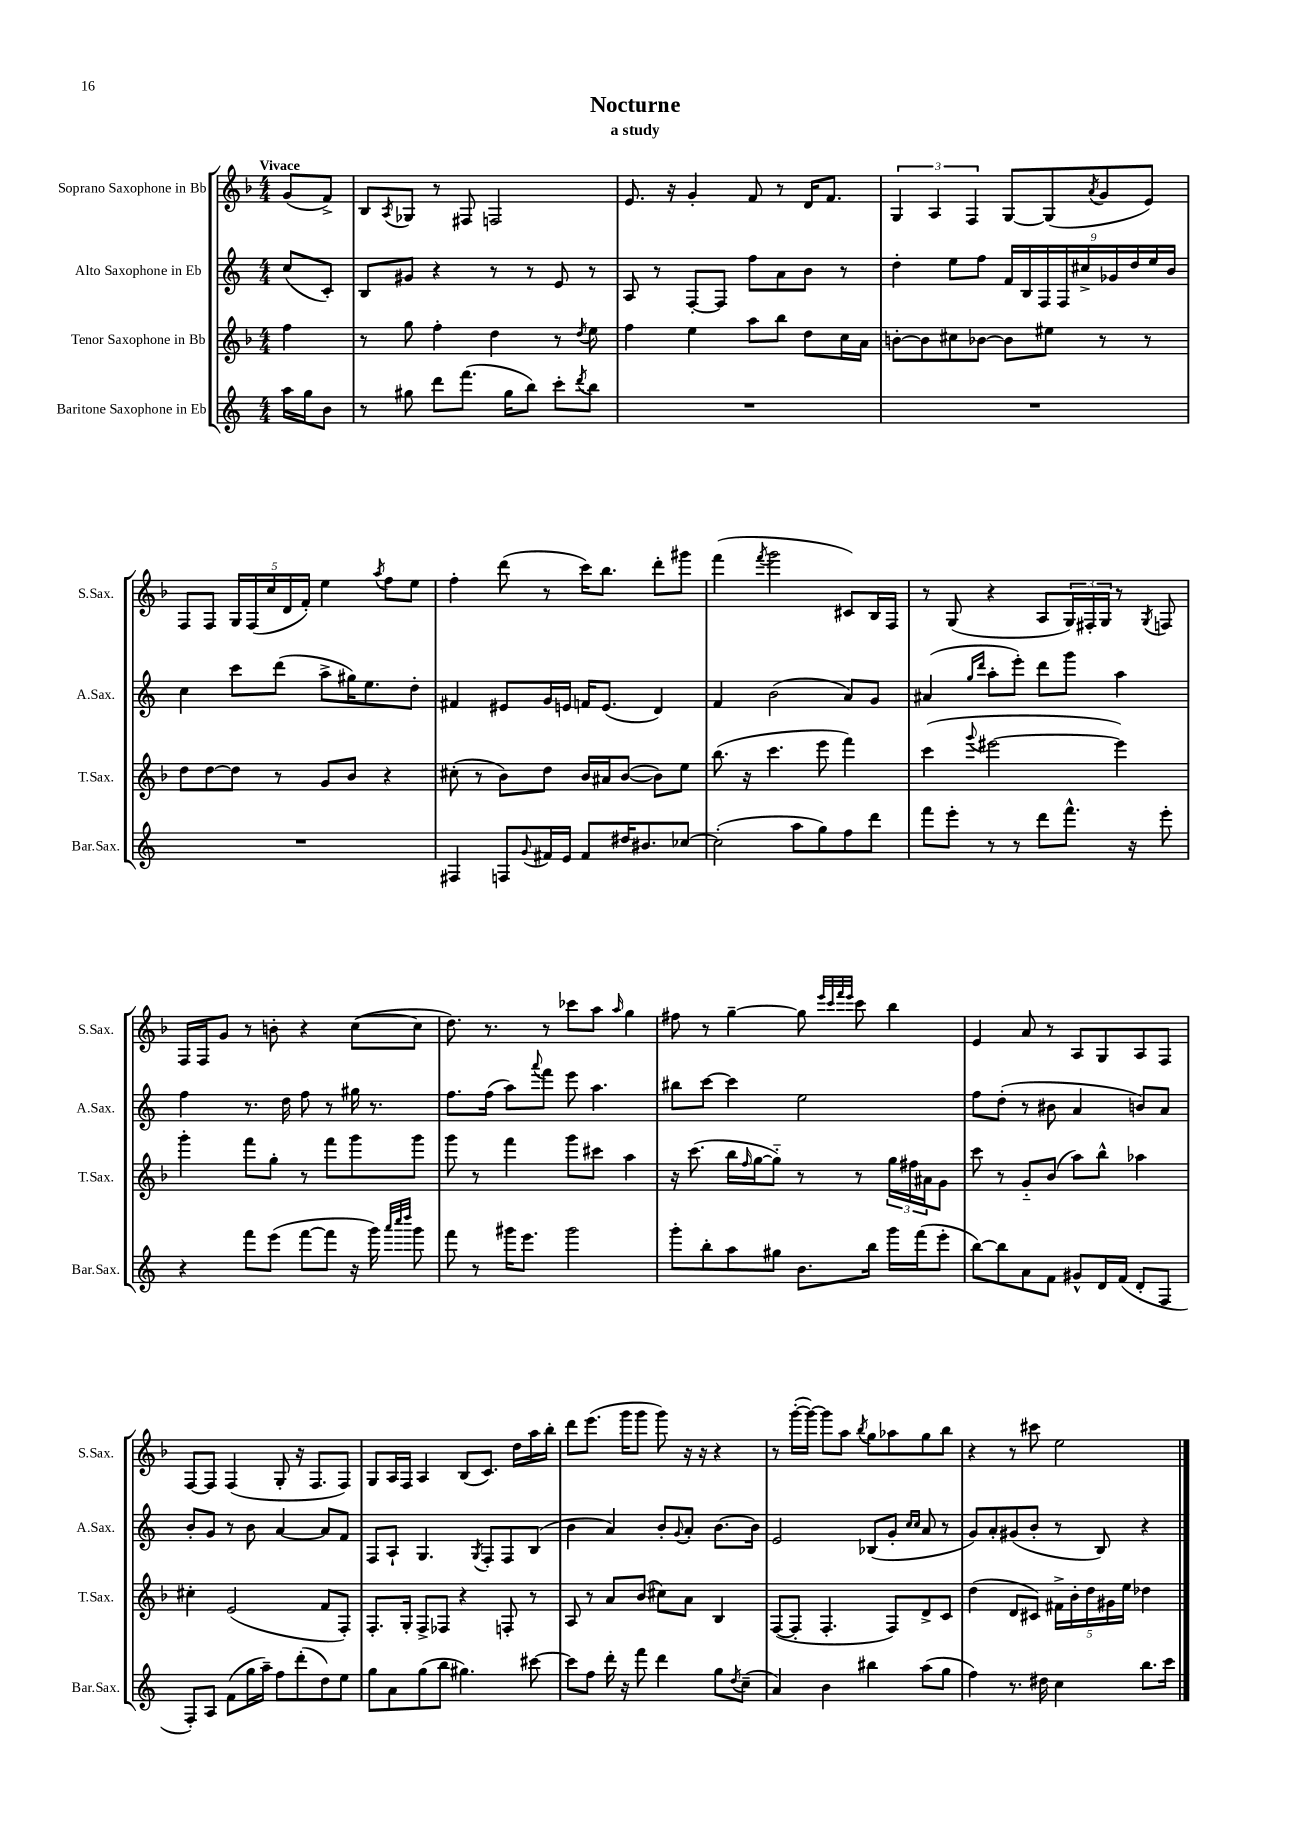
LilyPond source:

\header { title = "Nocturne" subtitle = "a study" }
<<
\new StaffGroup <<
\new Staff = "s0" \with { instrumentName = "Soprano Saxophone in Bb" shortInstrumentName = "S.Sax." } {
    \clef treble \key f \major \numericTimeSignature \time 4/4 \partial 4 \tempo "Vivace"
    g'8( f'8->) |
    bes8 \acciaccatura { a8 } ges8 r8 fis8 f2 |
    e'8. r16 g'4-. f'8 r8 d'16 f'8. |
    \tuplet 3/2 { g4 a4 f4 } g8~ g8( \acciaccatura { a'8 } g'8 e'8) |
    f8 f8 \tuplet 5/4 { g16 f16( c''16 d'16 f'16-.) } e''4 \acciaccatura { a''8 } f''8 e''8 |
    f''4-. d'''8( r8 c'''16) bes''8. d'''8-. gis'''8 |
    f'''4( \acciaccatura { f'''8 } g'''2 cis'8) bes16 f16 |
    r8 g8( r4 a8 \tuplet 3/2 { g16) fis16-. g16 } r8 \acciaccatura { g8 } f8 |
    f16 f16 g'8 r8 b'8-. r4 c''8~( c''8 |
    d''8.) r8. r8 ces'''8 a''8 \grace { a''16 } g''4 |
    fis''8 r8 g''4~-- g''8 \grace { e'''32 c'''32 f'''32 e'''32 } c'''8 bes''4 |
    e'4 a'8 r8 a8 g8 a8 f8 |
    f8~ f8 f4( g8-. r16 f8. f8) |
    g8 a16 f16 a4 bes8( c'8.) d''16 a''16 bes''16-. |
    d'''8 e'''8.( g'''16 g'''8 g'''8) r16 r16 r4 |
    r8 g'''16~-.( g'''16~) g'''8 a''8 \acciaccatura { bes''8 } g''8 aes''8 g''8 bes''8 |
    r4 r8 cis'''8 e''2 \bar "|." |
}
\new Staff = "s1" \with { instrumentName = "Alto Saxophone in Eb" shortInstrumentName = "A.Sax." } {
    \clef treble \key c \major \numericTimeSignature \time 4/4 \partial 4
    c''8( c'8-.) |
    b8 gis'8 r4 r8 r8 e'8 r8 |
    a8 r8 f8~-. f8 f''8 a'8 b'8 r8 |
    d''4-. e''8 f''8 \tuplet 9/8 { f'16 b16 f16 f16 cis''16-> ges'16 d''16 e''16 b'16 } |
    c''4 c'''8 d'''8( a''8-> gis''16) e''8. d''8-. |
    fis'4 eis'8 g'16 e'16 f'16 e'8.( d'4) |
    f'4 b'2( a'8) g'8 |
    ais'4( \grace { g''16 d'''16 } a''8-. e'''8-.) d'''8 g'''8 a''4 |
    f''4 r8. d''16 f''8 r8 gis''16 r8. |
    f''8. f''16( a''8) \appoggiatura { a'''8 } f'''8 e'''8 a''4. |
    bis''8 c'''8~ c'''4 e''2 |
    f''8 d''8-.( r8 bis'8 a'4 b'8) a'8 |
    b'8-. g'8 r8 b'8 a'4~ a'8 f'8 |
    f8 a8-! g4. \acciaccatura { g8 } f8-. f8 b8( |
    b'4 a'4) b'8-. \appoggiatura { g'8 } a'8-. b'8.~ b'16 |
    e'2 bes8( g'8-. \grace { c''16 c''16 } a'8 r8 |
    g'8) a'8-. gis'8( b'8-. r8 b8) r4 \bar "|." |
}
\new Staff = "s2" \with { instrumentName = "Tenor Saxophone in Bb" shortInstrumentName = "T.Sax." } {
    \clef treble \key f \major \numericTimeSignature \time 4/4 \partial 4
    f''4 |
    r8 g''8 f''4-. d''4 r8 \acciaccatura { d''8 } e''8 |
    f''4 e''4 a''8 bes''8 d''8 c''16 a'16 |
    b'8~-. b'8 cis''8 bes'8~ bes'8 eis''8 r8 r8 |
    d''8 d''8~ d''8 r8 g'8 bes'8 r4 |
    cis''8-.( r8 bes'8) d''8 bes'16 ais'16 bes'8~( bes'8) e''8 |
    bes''8.( r16 c'''4. e'''8 f'''4) |
    c'''4( \appoggiatura { g'''8 } eis'''2~ eis'''4) |
    g'''4-. f'''8 g''8-. r8 f'''8 g'''8 g'''8 |
    g'''8 r8 f'''4 g'''8 cis'''8 a''4 |
    r16 c'''8.( bes''16 \grace { f''16 } g''16~ g''8-_) r8 r8 \tuplet 3/2 { g''16 fis''16 ais'16 } g'8 |
    c'''8 r8 g'8-_ bes'8( a''8) bes''8-^ aes''4 |
    cis''4-. e'2( f'8 f8-.) |
    f8.-. g16-. f8-> fes8 r4 f8-. r8 |
    a8 r8 a'8 bes'8( cis''8) a'8 bes4 |
    f8~( f8-. f4.-. f8) d'8-> c'8 |
    d''4( d'8 cis'8) \tuplet 5/4 { fis'16-> bes'16-. d''16 gis'16 e''16 } des''4 \bar "|." |
}
\new Staff = "s3" \with { instrumentName = "Baritone Saxophone in Eb" shortInstrumentName = "Bar.Sax." } {
    \clef treble \key c \major \numericTimeSignature \time 4/4 \partial 4
    a''16 g''16 b'8 |
    r8 gis''8 d'''8 f'''8.( gis''16 b''8) c'''8-. \acciaccatura { d'''8 } b''8 |
    R1 |
    R1 |
    R1 |
    fis4 f8 \appoggiatura { g'8 } fis'16 e'16 fis'8 dis''16 bis'8. ces''8~ |
    ces''2-.( a''8 g''8) f''8 d'''8 |
    f'''8 e'''8-. r8 r8 d'''8 f'''8.-^ r16 e'''8-. |
    r4 f'''8 e'''8( f'''8~ f'''8 r16 g'''16) \grace { a'''32 c''''32 d''''32 } g'''8 |
    f'''8 r8 gis'''16 e'''8. gis'''2 |
    g'''8-. b''8-. a''8 gis''8 b'8. b''16 g'''16 f'''16( e'''8-. |
    b''8~) b''8 a'8 f'8 gis'8-^ d'16 f'16( d'8-. f8 |
    f8-.) a8 f'8( g''16 a''16--) f''8 d'''8-.( d''8) e''8 |
    g''8 a'8 g''8( b''8 gis''4.) cis'''8~ |
    cis'''8 f''8 d'''16-. r16 f'''8 d'''4 g''8 \acciaccatura { d''8 } c''8--( |
    a'4) b'4 bis''4 a''8( g''8 |
    f''4) r8. dis''16 c''4 b''8. c'''16 \bar "|." |
}
>>
>>
\layout { \context { \Score \remove "Bar_number_engraver" } }
